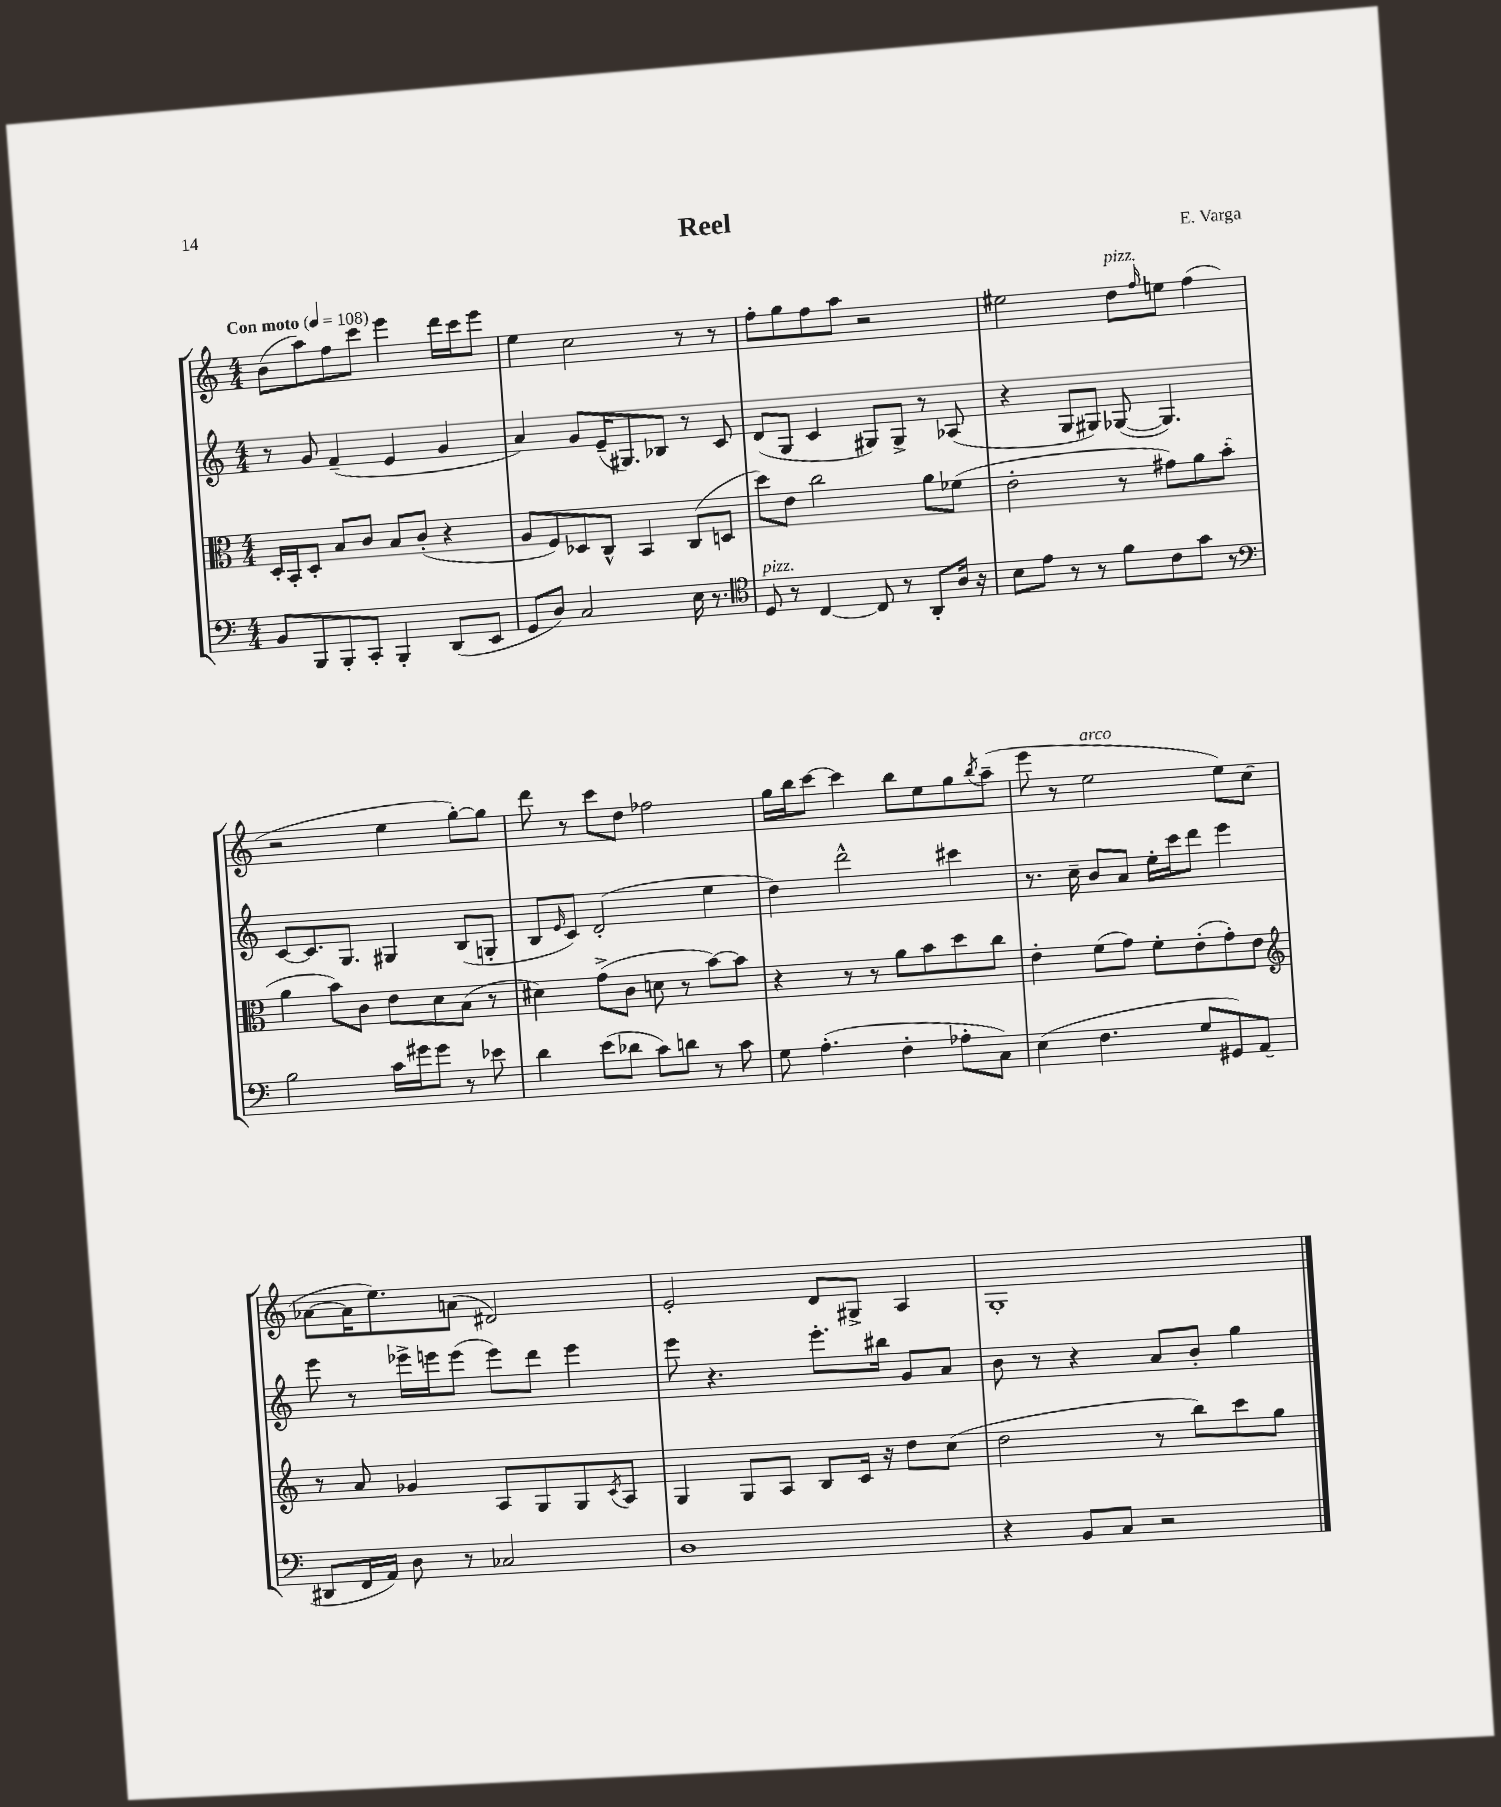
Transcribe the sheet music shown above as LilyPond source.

\header { title = "Reel" composer = "E. Varga" }
<<
\new StaffGroup <<
\new Staff = "s0" {
    \clef treble \key c \major \numericTimeSignature \time 4/4 \tempo "Con moto" 4 = 108
    b'8( a''8) f''8 c'''8 e'''4 d'''16 c'''16 e'''8 |
    e''4 c''2 r8 r8 |
    f''8-. g''8 f''8 a''8 r2 |
    eis''2 d''8^\markup { \italic "pizz." } \grace { f''16 } e''8 f''4( |
    r2 e''4 g''8~-.) g''8 |
    d'''8 r8 c'''8 d''8 fes''2 |
    g''16 b''16 c'''8~ c'''4 b''8 e''8 g''8 \acciaccatura { b''8 } a''8--( |
    e'''8 r8 e''2^\markup { \italic "arco" } e''8) c''8( |
    aes'8~ aes'16 e''8.) a'8( dis'2) |
    e'2-. d'8 gis8-> a4 |
    g1-. \bar "|." |
}
\new Staff = "s1" {
    \clef treble \key c \major \numericTimeSignature \time 4/4
    r8 g'8 f'4--( e'4 g'4 |
    a'4) g'8 e'16--( gis8.) bes8 r8 c'8 |
    d'8( g8 c'4 gis8) gis8-> r8 aes8( |
    r4 g8 gis8) ges8~( ges4.) |
    c'8~ c'8. g8. gis4 b8( g8-. |
    b8 \grace { e'16 } c'8) d'2-.( e''4 |
    d''4) d'''2-^ cis'''4 |
    r8. c''16-- b'8 a'8 e''16-. c'''16 d'''8 e'''4 |
    e'''8 r8 ees'''16-> e'''16 e'''8( e'''8) d'''8 e'''4 |
    e'''8 r4. e'''8.-. bis''16 g'8 a'8 |
    b'8 r8 r4 a'8 b'8-. g''4 \bar "|." |
}
\new Staff = "s2" {
    \clef alto \key c \major \numericTimeSignature \time 4/4
    d16-. b,16-. d8-. b8 c'8 b8 c'8-.( r4 |
    a8 f8) des8 c8-^ b,4 c8( d8 |
    d''8) e'8 c''2 a'8 fes'8( |
    e'2-. r8 gis'8) a'8 b'8-.( |
    a'4 b'8) c'8 e'8 d'8 b8( r8 |
    dis'4) g'8->( c'8 d'8 r8 b'8~) b'8 |
    r4 r8 r8 a'8 b'8 d''8 c''8 |
    e'4-. f'8( g'8) f'8-. e'8-.( g'8-.) e'8 |
    \clef treble r8 a'8 ges'4 a8 g8 g8 \acciaccatura { c'8 } a8 |
    g4 g8 a8 b8 c'16 r16 d''8 c''8( |
    d''2 r8 b''8) c'''8 g''8 \bar "|." |
}
\new Staff = "s3" {
    \clef bass \key c \major \numericTimeSignature \time 4/4
    b,8 b,,8 b,,8-. c,8-. b,,4-. d,8( e,8 |
    g,8 d8) c2 e16 r8. |
    \clef tenor d8^\markup { \italic "pizz." } r8 c4~ c8 r8 a,8-. a16 r16 |
    b8 e'8 r8 r8 f'8 c'8 g'8 r8 |
    \clef bass b2 c'16 gis'16 gis'8 r8 ees'8 |
    d'4 e'8( des'8 c'8) d'8 r8 c'8 |
    g8 a4.-.( f4-. aes8-. c8) |
    e4( f4. g8 gis,8) a,8( |
    dis,8 f,16 a,16) d8 r8 ces2 |
    d1 |
    r4 b,8 c8 r2 \bar "|." |
}
>>
>>
\layout { \context { \Score \remove "Bar_number_engraver" } }
